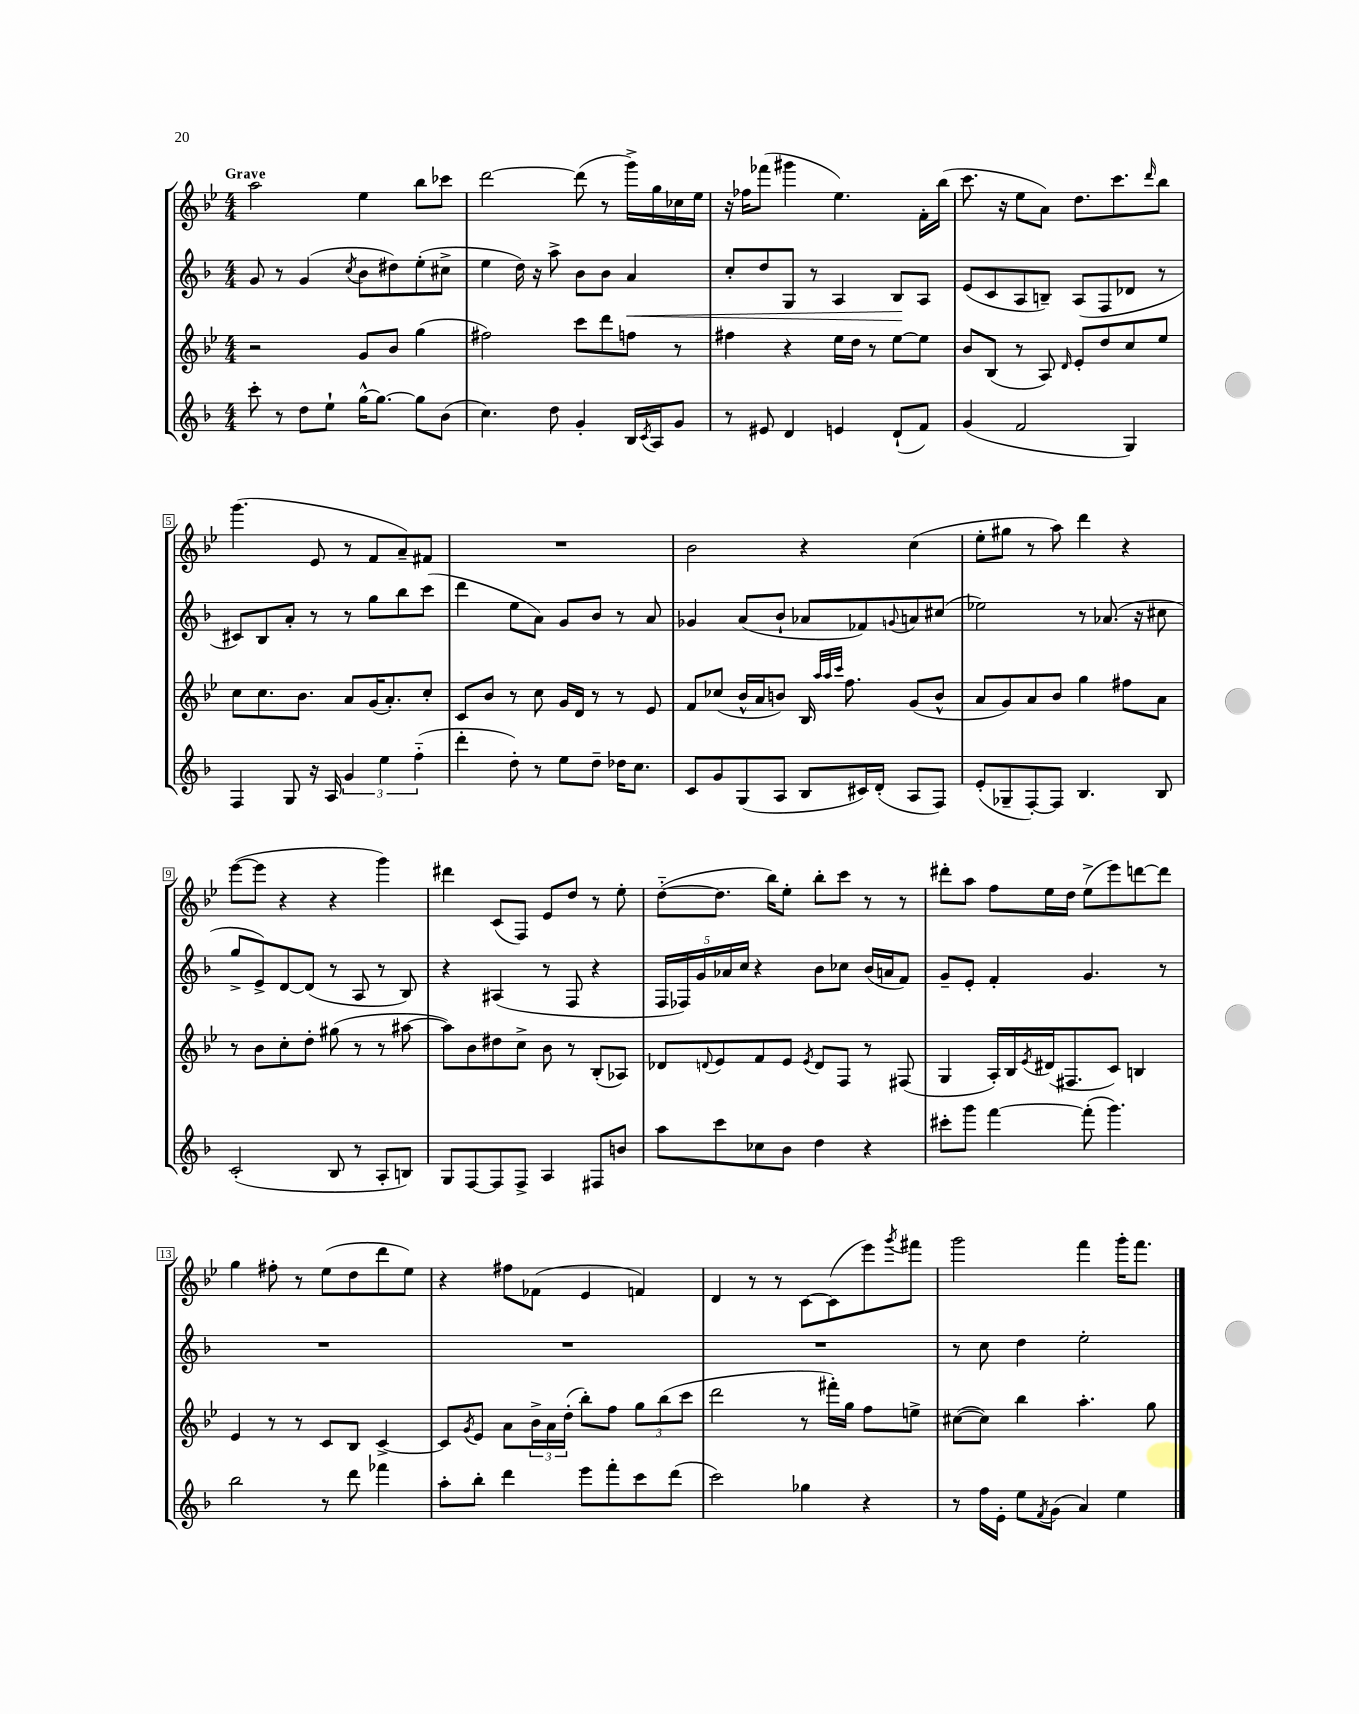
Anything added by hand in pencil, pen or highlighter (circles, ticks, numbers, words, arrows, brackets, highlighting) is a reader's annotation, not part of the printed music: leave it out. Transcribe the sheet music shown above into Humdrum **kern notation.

**kern	**kern	**kern	**kern
*staff4	*staff3	*staff2	*staff1
*clefG2	*clefG2	*clefG2	*clefG2
*k[b-]	*k[b-e-]	*k[b-]	*k[b-e-]
*M4/4	*M4/4	*M4/4	*M4/4
8ccc'	2r	8g	2aa
8r	.	8r	.
8dd	.	(4g	.
8ee`	.	.	.
.	.	8qcc	.
[16gg^^	8g	8b-	4ee-
8.gg_	.	.	.
.	8b-	8dd#)	.
8gg]	(4gg	(8ee'	8bb-
(8b-	.	8cc#^	8ccc-
=	=	=	=
4.cc)	2ff#)	4ee	[2ddd
.	.	16dd)	.
.	.	16r	.
8dd	.	8aa^	.
4g'	8ccc	8b-	(8ddd]
.	8ddd	8b-	8r
16B-	8ff	4a	16ggg^)
8qc	.	.	.
16A	.	.	16gg
8g	8r	.	16cc-
.	.	.	16ee-
=	=	=	=
8r	4ff#	8cc'	16r
.	.	.	16ff-
8e#	.	8dd	(8fff-
4d	4r	8G	4ggg#
.	.	8r	.
4e	16ee-	4A	4.ee-)
.	16dd	.	.
.	8r	.	.
(8d`	[8ee-	8B-	.
8f)	8ee-]	8A	16f'
.	.	.	(16bb-
=	=	=	=
(4g	8b-	(8e	8.ccc
.	(8B-	8c	.
.	.	.	16r
2f	8r	8A	8ee-
.	8A)	8B~)	8a)
.	16qqd	.	.
.	8e-'	(8A	8.dd
.	8dd	8F	.
.	.	.	8.ccc
4G)	8cc	8d-	.
.	.	.	16qqddd
.	8ee-	8r	8bb-
=	=	=	=
4F	8cc	8c#)	(4.ggg
.	8.cc	8B-	.
8G	.	8a'	.
.	8.b-	.	.
16r	.	8r	8e-
16A	.	.	.
6g	8a	8r	8r
.	(16g	8gg	8f
6ee	.	.	.
.	8.a')	.	.
.	.	8bb-	8a~)
(6ff'~	.	.	.
.	8cc'	(8ccc	8f#
=	=	=	=
4ddd'	8c	4ddd	1r
.	8b-	.	.
8dd')	8r	8ee	.
8r	8cc	8a)	.
8ee	16g	8g	.
.	16d	.	.
8dd~	8r	8b-	.
16dd-	8r	8r	.
8.cc	.	.	.
.	8e-	8a	.
=	=	=	=
8c	8f	4g-	2b-
8g	(8cc-	.	.
(8G	16b-^^	(8a	.
.	16a	.	.
8A	8b)	8b-`	.
8B-	16B-	8a-	4r
.	32qqaa	.	.
.	32qqaa	.	.
.	32qqccc	.	.
.	8.ff	.	.
16c#)	.	8f-)	.
(16d'	.	.	.
.	.	8qqg	.
8A	(8g	8a	(4cc
8F)	8b^^	(8cc#	.
=	=	=	=
(8e'	8a	2ee-)	8ee-'
8G-~	8g)	.	8gg#
[8F')	8a	.	8r
8F]	8b-	.	8aa)
4.B-	4gg	8r	4ddd
.	.	(8.a-	.
.	8ff#	.	4r
.	.	16r	.
8B-	8a	8cc#	.
=	=	=	=
(2c'	8r	8gg^	([8eee-
.	8b-	8e^)	8eee-]
.	8cc'	[8d	4r
.	8dd'	(8d]	.
8B-	(8gg#	8r	4r
8r	8r	8A	.
8A'	8r	8r	4ggg)
8B)	[8aa#	8B-)	.
=	=	=	=
8G	8aa#])	4r	4ddd#
[8F	8b-	.	.
8F]	8dd#	(4A#	(8c
8F^	8cc^	.	8F)
4A	8b-	8r	8e-
.	8r	8F	8dd
8F#	(8B-'	4r	8r
8b	8A-)	.	8ee-'
=	=	=	=
8aa	8d-	20F	([8dd'~
.	.	20F-)	.
.	.	20g	.
.	8qqd	.	.
8ccc	8e-	.	8.dd]
.	.	20a-	.
.	.	20cc	.
8cc-	8f	4r	.
.	.	.	16bb-)
8b-	8e-	.	8ee-'
.	8qe-	.	.
4dd	8d	8b-	8bb-'
.	8F	8cc-	8ccc
4r	8r	(16b-	8r
.	.	16a	.
.	(8F#	8f)	8r
=	=	=	=
8ccc#'	4G	8g~	8ddd#'
8ggg	.	8e'	8aa
[4fff	16A')	4f'	8ff
.	16B-	.	.
.	8qe-	.	.
.	(16d#	.	16ee-
.	8.F#	.	16dd
(8fff']	.	4.g	(8ee-^
4.ggg)	8c)	.	8eee-)
.	4B	.	[8ddd
.	.	8r	8ddd]
=	=	=	=
2bb-	4e-	1r	4gg
.	8r	.	8ff#'
.	8r	.	8r
8r	8c	.	(8ee-
8ddd	8B-	.	8dd
4fff-	[4c^	.	8ddd
.	.	.	8ee-)
=	=	=	=
8aa'	8c]	1r	4r
.	8qg	.	.
8bb-'	8e-	.	.
4ddd	8a	.	8ff#
.	24b-^	.	(8f-
.	24a	.	.
.	(24dd'	.	.
8eee	8bb-')	.	4e-
8fff'	8ff	.	.
8ccc	12gg	.	4f)
.	(12bb-	.	.
(8ddd	.	.	.
.	12ccc	.	.
=	=	=	=
2ccc)	2ddd	1r	4d
.	.	.	8r
.	.	.	8r
4gg-	8r	.	[8c
.	16fff#')	.	(8c]
.	16gg	.	.
4r	8ff	.	8eee-)
.	.	.	8qggg
.	8ee^	.	8fff#
=	=	=	=
8r	([8cc#	8r	2ggg
16ff	8cc#])	8cc	.
16e'	.	.	.
8ee	4bb-	4dd	.
8qf	.	.	.
(8g	.	.	.
4a)	4.aa'	2ee'	4fff
4ee	.	.	16ggg'
.	.	.	8.fff
.	8gg	.	.
==	==	==	==
*-	*-	*-	*-
